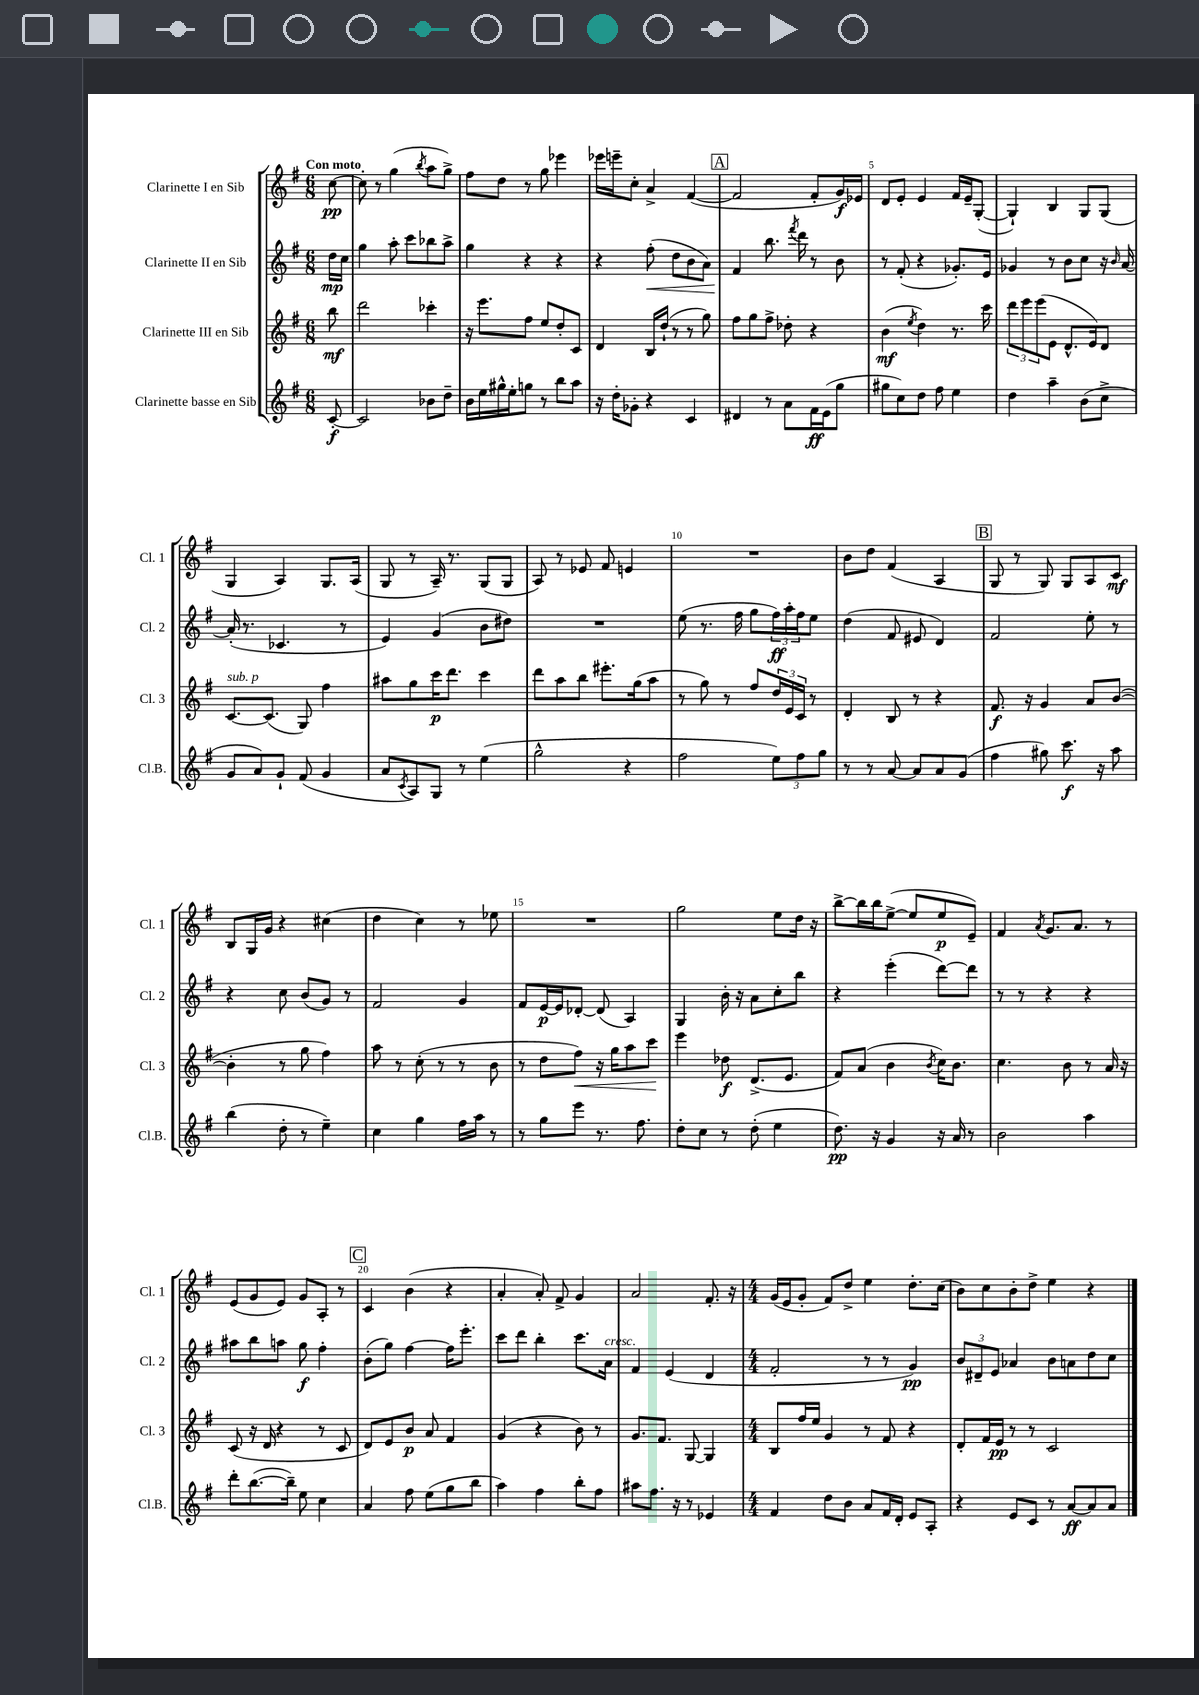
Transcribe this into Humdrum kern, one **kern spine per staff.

**kern	**dynam	**kern	**dynam	**kern	**dynam	**kern	**dynam
*part4	*part4	*part3	*part3	*part2	*part2	*part1	*part1
*staff4	*staff4	*staff3	*staff3	*staff2	*staff2	*staff1	*staff1
*I"Clarinette basse en Sib	*	*I"Clarinette III en Sib	*	*I"Clarinette II en Sib	*	*I"Clarinette I en Sib	*
*I'Cl.B.	*	*I'Cl. 3	*	*I'Cl. 2	*	*I'Cl. 1	*
*clefG2	*	*clefG2	*	*clefG2	*	*clefG2	*
*k[f#]	*	*k[f#]	*	*k[f#]	*	*k[f#]	*
*M6/8	*	*M6/8	*	*M6/8	*	*M6/8	*
=	=	=	=	=	=	=	=
!	!	!	!	!	!	!LO:TX:a:B:t=Con moto	!
[8c'/	f	8bb\	mf	16dd\LL	mp	[8cc\	pp
.	.	.	.	16cc\JJ	.	.	.
=1	=1	=1	=1	=1	=1	=1	=1
2c/]	.	2ddd\	.	4gg\	.	8cc'\]	.
.	.	.	.	.	.	8r	.
.	.	.	.	8aa'\	.	(4gg\	.
.	.	.	.	8ccc\L	.	.	.
.	.	.	.	.	.	8qbb/	.
8b-X\L	.	4ccc-X'\	.	8bb-X\	.	8aa\L	.
8dd~\J	.	.	.	8aa^\J	.	8gg^\J)	.
=2	=2	=2	=2	=2	=2	=2	=2
16b\LL	.	16r	.	4gg\	.	8ff#\L	.
16ee\	.	8.eee\L	.	.	.	.	.
16gg#X^^\	.	.	.	.	.	8dd\J	.
16ee'\J	.	.	.	.	.	.	.
8ggn\J	.	8ff#\J	.	4r	.	8r	.
8r	.	8ee/L	.	.	.	8gg\	.
8bb\L	.	8dd'/	.	4r	.	4eee-X\	.
8aa\J	.	8c/J	.	.	.	.	.
=3	=3	=3	=3	=3	=3	=3	=3
16r	.	4d/	.	4r	.	16eee-X\LL	.
16dd'\KL	.	.	.	.	.	16eeen~\J	.
8g-X'\J	.	.	.	.	.	8cc'\J	.
!	!	!	!	!	!LO:HP:b	!	!
4r	.	16B/LL	.	(8ff#'\	<	4a^/	.
.	.	(16dd`/JJ	.	.	.	.	.
.	.	8r	.	8dd\L	.	.	.
4c/	.	8r	.	8b\	.	([4f#/	.
.	.	8gg\)	.	8a\J)	.	.	.
!!LO:REH:place=s1:t=A
=4	=4	=4	=4	=4	=4	=4	=4
4d#X/	.	8ff#\L	.	4f#/	.	2f#/]	.
.	.	8gg\	.	.	.	.	.
8r	.	8ff#^\J	.	8.bb\	[	.	.
8a\L	.	8dd-X'\	.	.	.	.	.
.	.	.	.	8qfff#/	.	.	.
.	.	.	.	16ddd\	.	.	.
16f#\L	ff	4r	.	8r	.	8f#'/L	.
(16e\J	.	.	.	.	.	.	.
8gg\J	.	.	.	8b\	.	16g/L)	f
.	.	.	.	.	.	16e-X/JJ	.
=5	=5	=5	=5	=5	=5	=5	=5
8gg#X\L	.	(4b\	mf	8r	.	8d/L	.
8cc\)	.	.	.	(8f#'/	.	8e'/J	.
.	.	8qee/	.	.	.	.	.
8dd\J	.	4dd\)	.	4r	.	4e/	.
8ff#\	.	.	.	.	.	.	.
4ee\	.	8.r	.	8.g-X'/L)	.	16f#/LL	.
.	.	.	.	.	.	16e~/J	.
.	.	.	.	.	.	([8G'/J	.
.	.	16ccc\	.	16e/Jk	.	.	.
=6	=6	=6	=6	=6	=6	=6	=6
4dd\	.	12ddd\L	.	4g-X/	.	4G`/])	.
.	.	12eee\	.	.	.	.	.
.	.	(12eee\	.	.	.	.	.
4aa~\	.	8e\J	.	8r	.	4B/	.
.	.	8.d^^/L	.	8b\L	.	.	.
(8b\L	.	.	.	8cc\J	.	8G/L	.
.	.	16e/k)	.	.	.	.	.
8cc^\J	.	8d/J	.	16r	.	(8G/J	.
.	.	.	.	16qqb/	.	.	.
.	.	.	.	[16a/	.	.	.
!!LO:LB:g=z
=7	=7	=7	=7	=7	=7	=7	=7
!	!	!LO:TX:a:i:t=sub. p	!	!	!	!	!
8g/L	.	[8.c/L	.	(16a'/]	.	4G/	.
.	.	.	.	8.r	.	.	.
8a/)	.	.	.	.	.	.	.
.	.	(8.c/J]	.	.	.	.	.
8g`/J	.	.	.	4.c-X/	.	4A/)	.
(8f#/	.	8G/)	.	.	.	.	.
4g/	.	4ff#\	.	.	.	8.G/L	.
.	.	.	.	8r	.	.	.
.	.	.	.	.	.	(16A/Jk	.
=8	=8	=8	=8	=8	=8	=8	=8
8a/L	.	8aa#X\L	.	4e/)	.	8G/	.
8qc/	.	.	.	.	.	.	.
8A/)	.	8gg\	.	.	.	8r	.
8G/J	.	16ccc\K	p	(4g/	.	16A~/)	.
.	.	8.ddd\J	.	.	.	8.r	.
8r	.	.	.	.	.	.	.
(4ee\	.	4ccc\	.	8b\L	.	(8G/L	.
.	.	.	.	8dd#X\J)	.	8G/J	.
=9	=9	=9	=9	=9	=9	=9	=9
2gg^^\	.	8ddd\L	.	2.r	.	8A/)	.
.	.	8aa\	.	.	.	8r	.
.	.	8bb\J	.	.	.	8e-X/	.
.	.	8.eee#X'\L	.	.	.	8f#/	.
4r	.	.	.	.	.	4en/	.
.	.	(16gg\k	.	.	.	.	.
.	.	8aa\J	.	.	.	.	.
=10	=10	=10	=10	=10	=10	=10	=10
2ff#\	.	8r	.	(8ee\	.	2.r	.
.	.	8gg\)	.	8.r	.	.	.
.	.	8r	.	.	.	.	.
.	.	.	.	16ff#\	.	.	.
.	.	8ff#/L	.	8gg\L	.	.	.
12ee\L)	.	24dd/L	.	24ff#\L)	ff	.	.
.	.	24e/	.	24aa'\	.	.	.
12ff#\	.	24c/JJ	.	24ff#\J	.	.	.
.	.	8r	.	8ee\J	.	.	.
12gg\J	.	.	.	.	.	.	.
=11	=11	=11	=11	=11	=11	=11	=11
8r	.	4d'/	.	(4dd\	.	8b\L	.
8r	.	.	.	.	.	8dd\J	.
[8a/	.	8B/	.	8f#/	.	(4f#/	.
8a/L]	.	8r	.	8e#X/	.	.	.
8a/	.	4r	.	4d/)	.	4A/	.
(8g/J	.	.	.	.	.	.	.
!!LO:REH:place=s1:t=B
=12	=12	=12	=12	=12	=12	=12	=12
4ff#\	.	8.f#/	f	2f#/	.	8G/	.
.	.	.	.	.	.	8r	.
.	.	16r	.	.	.	.	.
8gg#X\)	.	4g/	.	.	.	8G/)	.
8.ccc\	f	.	.	.	.	8G/L	.
.	.	8a/L	.	8ee'\	.	8A/	.
16r	.	.	.	.	.	.	.
8aa\	.	([8b/J	.	8r	.	8c/J	mf
!!LO:LB:g=z
=13	=13	=13	=13	=13	=13	=13	=13
(4bb\	.	4b'\]	.	4r	.	8B/L	.
.	.	.	.	.	.	16G/L	.
.	.	.	.	.	.	16g/JJ	.
8dd'\	.	8r	.	8cc\	.	4r	.
8r	.	8gg\	.	(8b/L	.	.	.
4ee~\)	.	4ff#\)	.	8g/J)	.	(4cc#X\	.
.	.	.	.	8r	.	.	.
=14	=14	=14	=14	=14	=14	=14	=14
4cc\	.	8aa\	.	2f#/	.	4dd\	.
.	.	8r	.	.	.	.	.
4gg\	.	(8cc'\	.	.	.	4cc\)	.
.	.	8r	.	.	.	.	.
16ff#\LL	.	8r	.	4g/	.	8r	.
16aa\JJ	.	.	.	.	.	.	.
8r	.	8b\	.	.	.	8ee-X\	.
=15	=15	=15	=15	=15	=15	=15	=15
8r	.	8r	.	8f#/L	.	2.r	.
8gg\L	.	8dd\L	.	[16e/L	p	.	.
.	.	.	.	16e/J]	.	.	.
!	!	!	!LO:HP:b	!	!	!	!
8eee\J	.	8ff#\J)	<	[8d-X'/J	.	.	.
8.r	.	16r	.	(8d-/]	.	.	.
.	.	16gg\KL	.	.	.	.	.
.	.	8aa\	.	4A/)	.	.	.
8.ff#\	.	.	.	.	.	.	.
.	.	8ccc\J	.	.	.	.	.
.	.	.	[	.	.	.	.
=16	=16	=16	=16	=16	=16	=16	=16
8dd'\L	.	4eee\	.	4G/	.	2gg\	.
8cc\J	.	.	.	.	.	.	.
8r	.	8dd-X\	f	16b'\	.	.	.
.	.	.	.	16r	.	.	.
(8dd'\	.	(8.d^/L	.	8a\L	.	.	.
4ee\	.	.	.	8cc'\	.	8ee\L	.
.	.	8.e/J	.	.	.	.	.
.	.	.	.	8bb\J	.	16dd\Jk	.
.	.	.	.	.	.	16r	.
=17	=17	=17	=17	=17	=17	=17	=17
8.dd\)	pp	8f#/L)	.	4r	.	[8bb^\L	.
.	.	(8a/J	.	.	.	16bb\L]	.
16r	.	.	.	.	.	16bb\J	.
4g/	.	4b\	.	(4eee'\	.	([8ee^\J	.
.	.	.	.	.	.	8ee/L]	.
.	.	8qb/	.	.	.	.	.
16r	.	16cc\KL)	.	[8ddd\L)	.	8ee/	p
16a/	.	8.b\J	.	.	.	.	.
8r	.	.	.	8ddd\J]	.	8e~/J)	.
=18	=18	=18	=18	=18	=18	=18	=18
2b\	.	4.cc\	.	8r	.	4f#/	.
.	.	.	.	8r	.	.	.
.	.	.	.	.	.	8qa/	.
.	.	.	.	4r	.	8.g/L	.
.	.	8b\	.	.	.	.	.
.	.	.	.	.	.	8.a/J	.
4aa\	.	8r	.	4r	.	.	.
.	.	16a/	.	.	.	8r	.
.	.	16r	.	.	.	.	.
!!LO:LB:g=z
=19	=19	=19	=19	=19	=19	=19	=19
8ddd'\L	.	(8c/	.	8aa#X\L	.	(8e/L	.
([8.bb\	.	16r	.	8bb\	.	8g/	.
.	.	16d/	.	.	.	.	.
.	.	4r	.	8aan\J	.	8e/J)	.
16bb~\Jk])	.	.	.	.	.	.	.
8ee\	.	.	.	8gg\	f	8g/L	.
4cc\	.	8r	.	4ff#'\	.	8A'/J	.
.	.	8c/	.	.	.	8r	.
!!LO:REH:place=s1:t=C
=20	=20	=20	=20	=20	=20	=20	=20
4a/	.	8d/L)	.	(8b'\L	.	4c/	.
.	.	8e/	.	8gg\J)	.	.	.
8ff#\	.	8b/J	p	[4ff#\	.	(4b\	.
(8ee\L	.	8a/	.	.	.	.	.
8gg\	.	4f#/	.	16ff#\KL]	.	4r	.
.	.	.	.	8.eee'\J	.	.	.
8bb\J	.	.	.	.	.	.	.
=21	=21	=21	=21	=21	=21	=21	=21
4aa\)	.	(4g/	.	8ccc\L	.	4a'/	.
.	.	.	.	8ddd\J	.	.	.
4ff#\	.	4r	.	4bb'\	.	8a'/)	.
.	.	.	.	.	.	8f#^/	.
8bb'\L	.	8b\)	.	8.ccc\L	.	4g/	.
8ff#\J	.	8r	.	.	.	.	.
!	!	!	!	!LO:TX:a:i:t=cresc.	!	!	!
.	.	.	.	16a\Jk	.	.	.
=22	=22	=22	=22	=22	=22	=22	=22
8aa#X\L	.	8.g/L	.	4f#/	.	2a/	.
8.ff#\J	.	.	.	.	.	.	.
.	.	8.f#/J	.	.	.	.	.
.	.	.	.	(4e/	.	.	.
16r	.	.	.	.	.	.	.
8r	.	[8G/	.	.	.	.	.
4e-X/	.	4G/]	.	4d/	.	8.f#'/	.
.	.	.	.	.	.	16r	.
=23	=23	=23	=23	=23	=23	=23	=23
*M4/4	*	*M4/4	*	*M4/4	*	*M4/4	*
4f#/	.	8B/L	.	2f#'/	.	(16g/LL	.
.	.	.	.	.	.	16e/J	.
.	.	16ff#/L	.	.	.	8g'/J	.
.	.	16ee/JJ	.	.	.	.	.
8dd\L	.	4g/	.	.	.	8f#/L)	.
8b\J	.	.	.	.	.	8dd^/J	.
8a/L	.	8r	.	8r	.	4ee\	.
16f#/L	.	8f#/	.	8r	.	.	.
16d'/JJ	.	.	.	.	.	.	.
8e/L	.	4r	.	4g/)	pp	8.dd'\L	.
8A'/J	.	.	.	.	.	.	.
.	.	.	.	.	.	(16cc\Jk	.
=24	=24	=24	=24	=24	=24	=24	=24
4r	.	8d'/L	.	12b/L	.	8b\L)	.
.	.	.	.	12d#X~/	.	.	.
.	.	16f#/L	.	.	.	8cc\	.
.	.	.	.	12e/J	.	.	.
.	.	16e/JJ	pp	.	.	.	.
8e/L	.	8r	.	4a-X/	.	8b'\	.
8c/J	.	8r	.	.	.	8dd^\J	.
8r	.	2c/	.	8b\L	.	4ee\	.
[8a/L	ff	.	.	8an\	.	.	.
8a/]	.	.	.	8dd\	.	4r	.
8a/J	.	.	.	8cc\J	.	.	.
==	==	==	==	==	==	==	==
*-	*-	*-	*-	*-	*-	*-	*-
